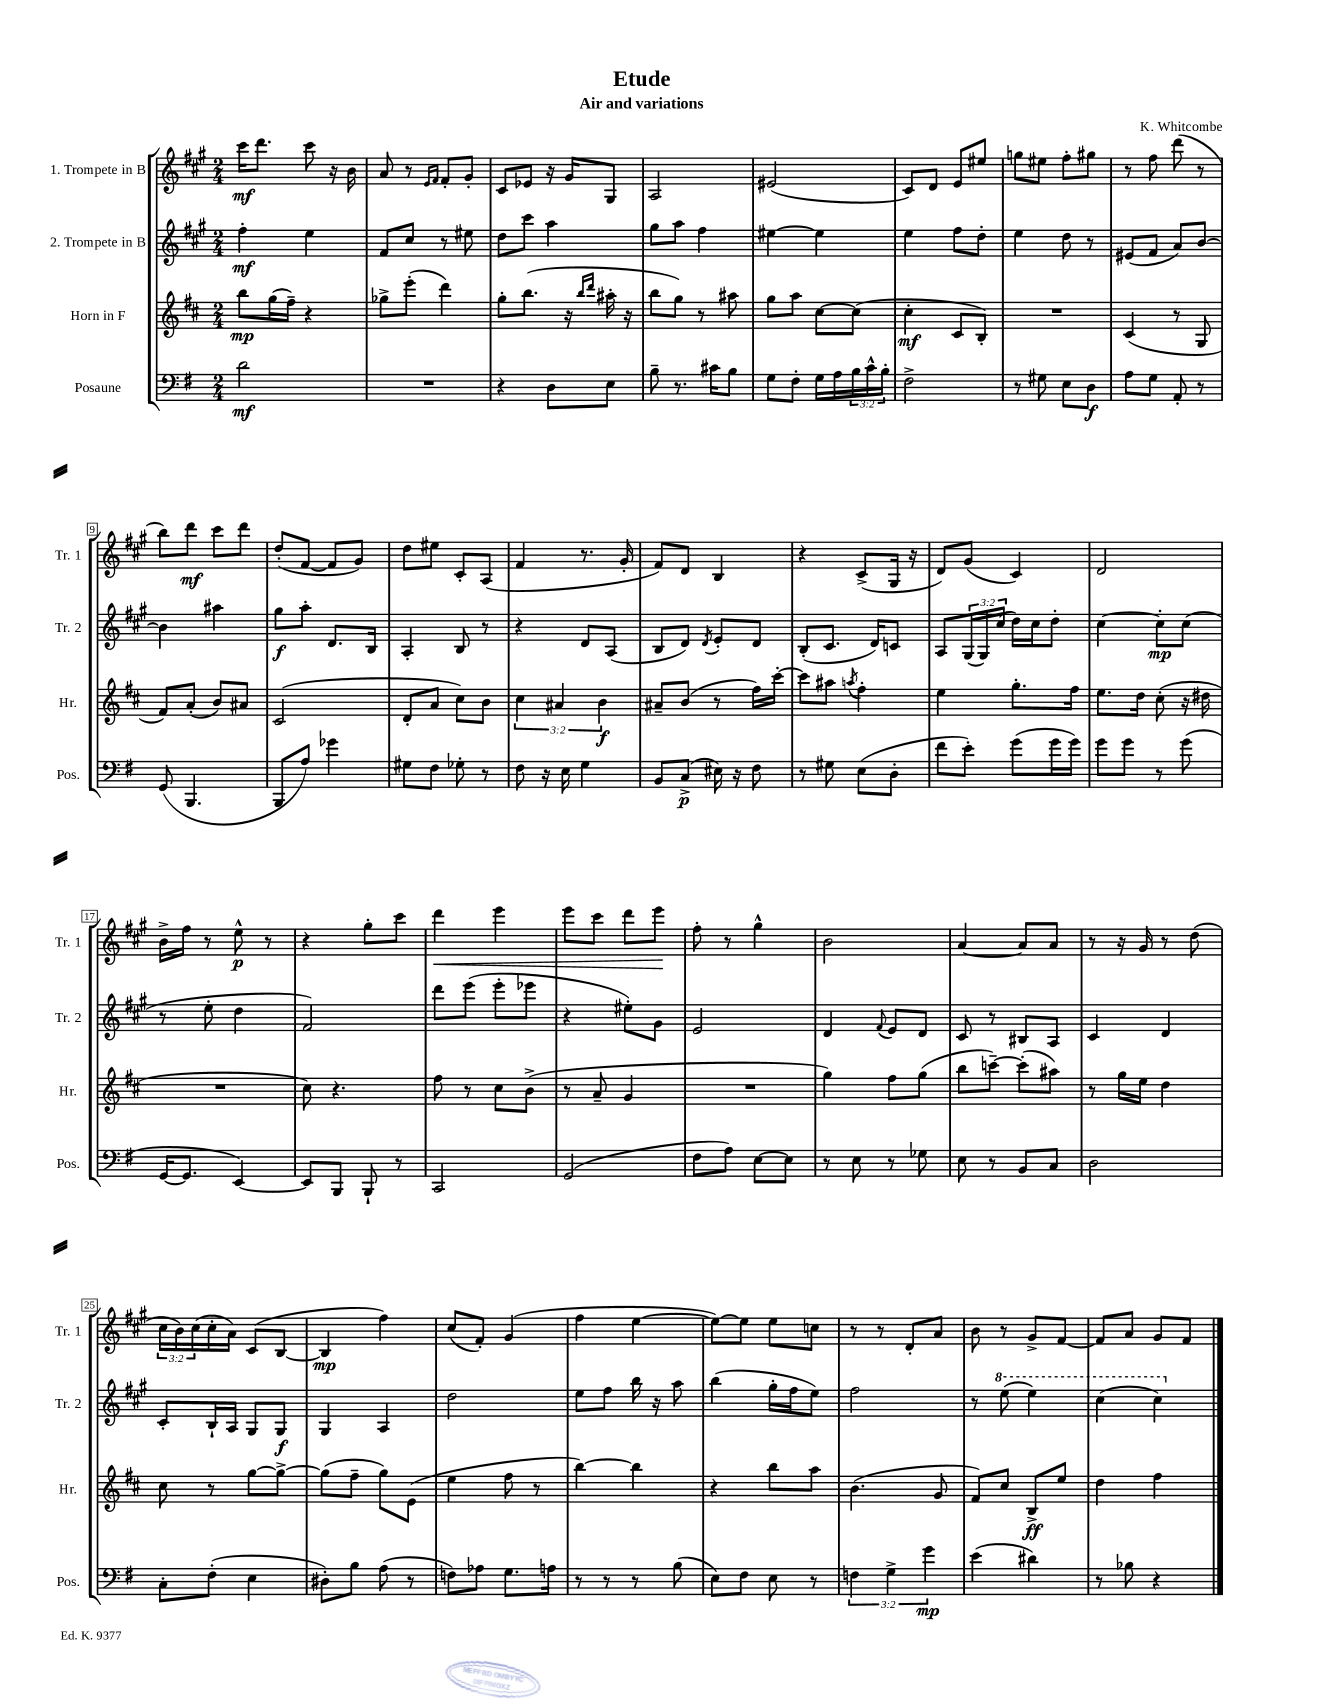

**kern	**kern	**kern	**kern
*staff4	*staff3	*staff2	*staff1
*clefF4	*clefG2	*clefG2	*clefG2
*k[f#]	*k[f#c#]	*k[f#c#g#]	*k[f#c#g#]
*M2/4	*M2/4	*M2/4	*M2/4
2d	8bb	4ff#'	16ccc#
.	.	.	8.ddd
.	(16gg	.	.
.	16ff#~)	.	.
.	4r	4ee	8ccc#
.	.	.	16r
.	.	.	16b
=	=	=	=
2r	8gg-^	8f#	8a
.	(8eee'	8cc#	8r
.	.	.	16qqe
.	.	.	16qqf#
.	4ddd)	8r	8f#'
.	.	8ee#	8g#'
=	=	=	=
4r	8gg'	8dd	8c#
.	(8.bb	8ccc#	8e-
8D	.	4aa	16r
.	16r	.	16g#
.	16qqbb	.	.
.	16qqddd	.	.
8E	16aa#'	.	8G#
.	16r	.	.
=	=	=	=
8B~	8bb	8gg#	2A
8.r	8gg)	8aa	.
.	8r	4ff#	.
16c#	.	.	.
8B	8aa#	.	.
=	=	=	=
8G	8gg	[4ee#	(2e#
8F#'	8aa	.	.
16G	[8cc#	4ee#]	.
16A	.	.	.
24B	(8cc#]	.	.
24c^^	.	.	.
24B'	.	.	.
=	=	=	=
2F#^	4cc#'	4ee	8c#)
.	.	.	8d
.	8c#	8ff#	8e
.	8B')	8dd'	8ee#
=	=	=	=
8r	2r	4ee	8gg
8G#	.	.	8ee#
8E	.	8dd	8ff#'
8D	.	8r	8gg#
=	=	=	=
8A	(4c#	(8e#	8r
8G	.	8f#	8ff#
8AA'	8r	8a)	(8ddd
8r	8G	[8b	8r
=	=	=	=
(8GG	8f#)	4b]	8bb)
4.BBB	(8a'	.	8ddd
.	8b)	4aa#	8ccc#
.	8a#	.	8ddd
=	=	=	=
8BBB	(2c#	8gg#	(8dd'
8A)	.	8aa'	[8f#
4g-	.	8.d	8f#]
.	.	.	8g#)
.	.	16B	.
=	=	=	=
8G#	8d'	4A'	8dd
8F#	8a	.	8ee#
8G-'	8cc#)	8B	8c#'
8r	8b	8r	(8A
=	=	=	=
8F#	6cc#	4r	4f#
16r	.	.	.
.	6a#	.	.
16E	.	.	.
4G	.	8d	8.r
.	6b	.	.
.	.	(8A	.
.	.	.	16g#'
=	=	=	=
8BB	8a#~	8B	8f#)
(8C^	(8b	8d)	8d
.	.	8qd	.
16E#)	8r	8e'	4B
16r	.	.	.
8F#	16ff#)	8d	.
.	[16ccc#'	.	.
=	=	=	=
8r	8ccc#]	(8B'	4r
8G#	8aa#	8.c#	.
.	8qaa	.	.
(8E	4ff#'	.	(8c#^
.	.	16d)	.
8D'	.	8c	16G#
.	.	.	16r
=	=	=	=
8f#	4ee	8A	8d)
8e')	.	(24G#	(8g#
.	.	24G#)	.
.	.	(24cc#	.
(8g	8.gg'	16dd)	4c#)
.	.	16cc#	.
16g	.	8dd'	.
16g)	16ff#	.	.
=	=	=	=
8g	8.ee	[4cc#	2d
8g	.	.	.
.	16dd	.	.
8r	(8cc#'	8cc#']	.
(8g	16r	(8cc#	.
.	16dd#	.	.
=	=	=	=
[16GG	2r	8r	16b^
8.GG]	.	.	16ff#
.	.	8ee'	8r
[4EE)	.	4dd	8ee^^
.	.	.	8r
=	=	=	=
8EE]	8cc#)	2f#)	4r
8BBB	4.r	.	.
8BBB`	.	.	8gg#'
8r	.	.	8ccc#
=	=	=	=
2CC	8ff#	8ddd	4ddd
.	8r	(8eee	.
.	8cc#	8eee'	4eee
.	(8b^	8eee-	.
=	=	=	=
(2GG	8r	4r	8eee
.	8a~	.	8ccc#
.	4g	8ee#')	8ddd
.	.	8g#	8eee
=	=	=	=
8F#	2r	2e	8ff#'
8A)	.	.	8r
[8E	.	.	4gg#^^
8E]	.	.	.
=	=	=	=
8r	4gg)	4d	2b
8E	.	.	.
.	.	8qqf#	.
8r	8ff#	8e	.
8G-	(8gg	8d	.
=	=	=	=
8E	8bb	8c#	[4a
8r	[8ccc~)	8r	.
8BB	(8ccc']	8B#	8a]
8C	8aa#)	8A	8a
=	=	=	=
2D	8r	4c#	8r
.	16gg	.	16r
.	16ee	.	16g#
.	4dd	4d	8r
.	.	.	(8dd
=	=	=	=
8C'	8cc#	8c#'	24cc#
.	.	.	24b)
.	.	.	(24cc#
(8F#'	8r	16B`	16cc#'
.	.	16A	16a)
4E	[8gg	8G#	(8c#
.	8gg^_	8G#	[8B
=	=	=	=
8D#')	(8gg]	4G#	4B]
8B	8ff#~	.	.
(8A	8gg)	4A	4ff#)
8r	(8e	.	.
=	=	=	=
8F)	4ee	2dd	(8cc#
8A-	.	.	8f#')
8.G	8ff#	.	(4g#
.	8r	.	.
16A	.	.	.
=	=	=	=
8r	[4bb)	8ee	4ff#
8r	.	8ff#	.
8r	4bb]	16bb	[4ee
.	.	16r	.
(8B	.	8aa	.
=	=	=	=
8E)	4r	(4bb	8ee_)
8F#	.	.	8ee]
8E	8bb	16gg#'	8ee
.	.	16ff#	.
8r	8aa	8ee)	8cc
=	=	=	=
6F	(4.b	2ff#	8r
.	.	.	8r
6G^	.	.	.
.	.	.	8d'
6g	.	.	.
.	8g	.	8a
=	=	=	=
(4e	8f#)	8r	8b
.	8cc#	(8eee	8r
4d#)	8B^	4eee)	8g#^
.	8ee	.	[8f#
=	=	=	=
8r	4dd	(4ccc#	8f#]
8B-	.	.	8a
4r	4ff#	4ccc#)	8g#
.	.	.	8f#
==	==	==	==
*-	*-	*-	*-
